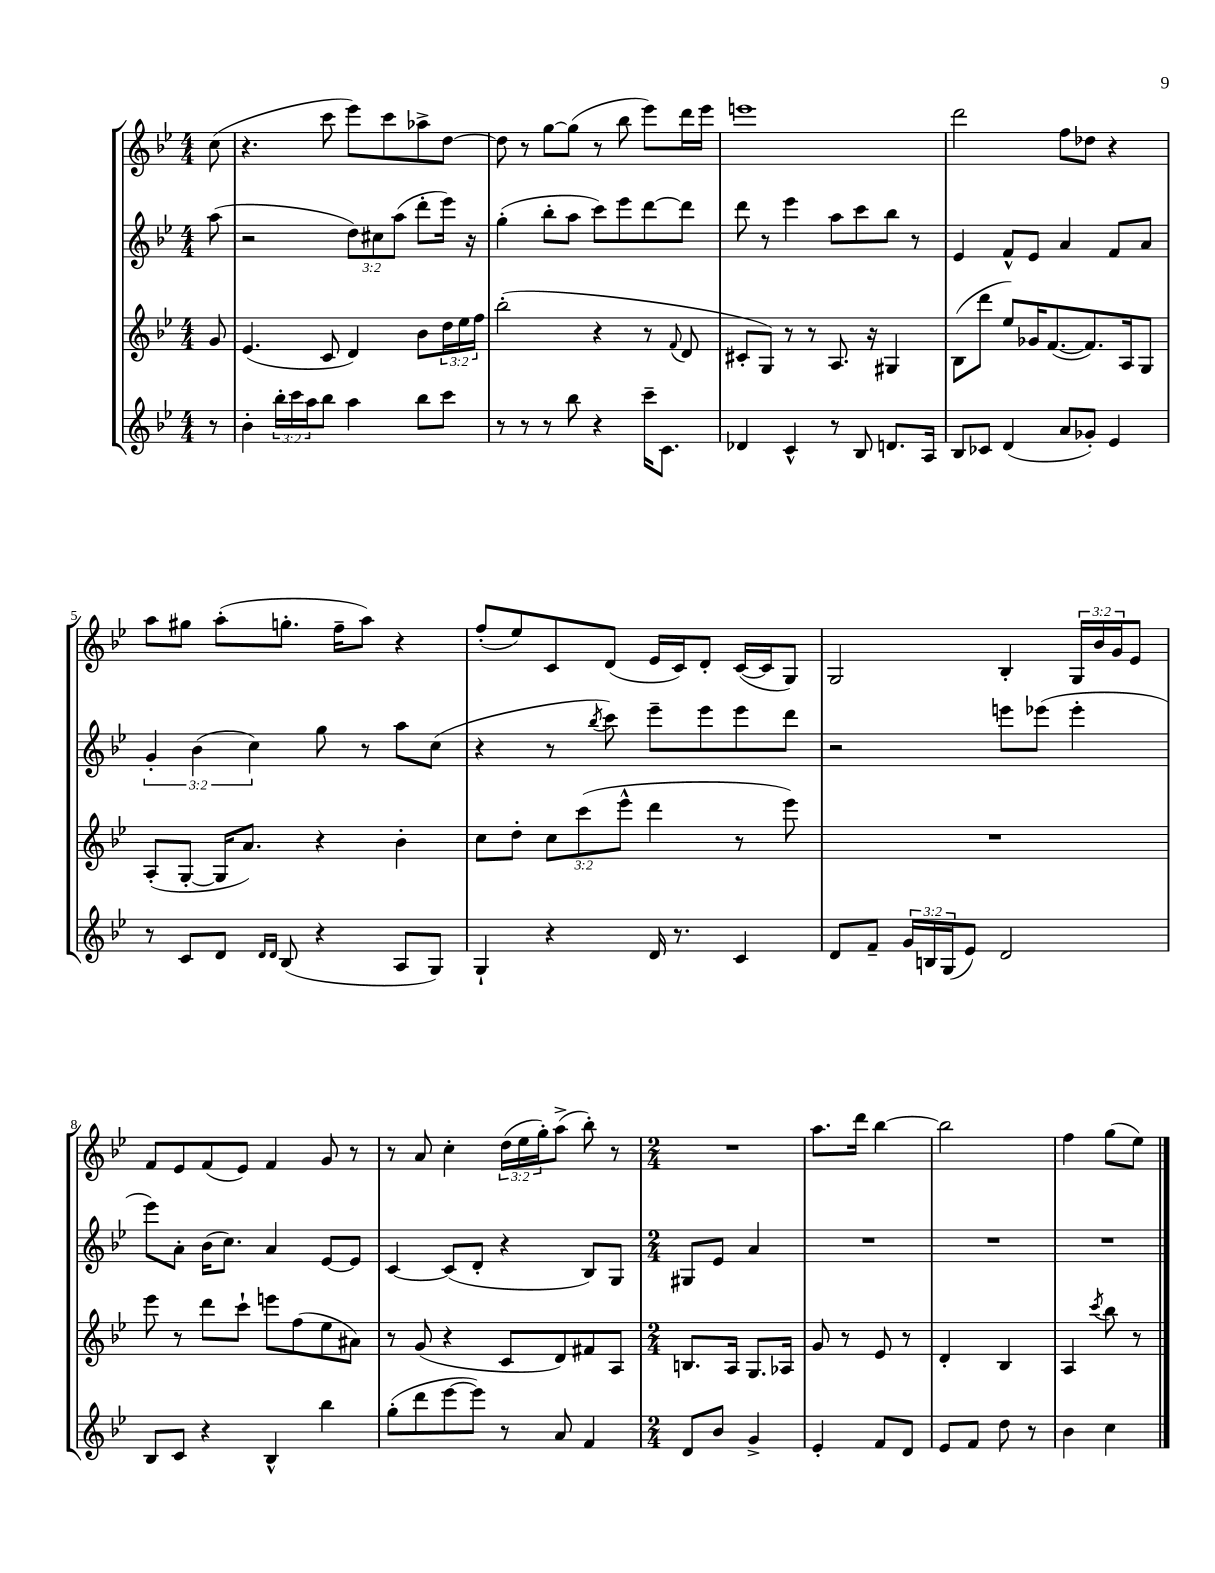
<<
\new StaffGroup <<
\new Staff = "s0" {
    \clef treble \key bes \major \numericTimeSignature \time 4/4 \override Staff.TupletNumber.text = #tuplet-number::calc-fraction-text \partial 8
    c''8( |
    r4. c'''8 ees'''8) c'''8 aes''8-> d''8~ |
    d''8 r8 g''8~ g''8( r8 bes''8 ees'''8) d'''16 ees'''16 |
    e'''1 |
    d'''2 f''8 des''8 r4 |
    a''8 gis''8 a''8-.( g''8.-. f''16-- a''8) r4 |
    f''8-.( ees''8) c'8 d'8( ees'16 c'16) d'8-. c'16~( c'16 g8) |
    g2 bes4-. \tuplet 3/2 { g16 bes'16 g'16 } ees'8 |
    f'8 ees'8 f'8( ees'8) f'4 g'8 r8 |
    r8 a'8 c''4-. \tuplet 3/2 { d''16( ees''16 g''16-.) } a''8->( bes''8-.) r8 |
    \numericTimeSignature \time 2/4 R2 |
    a''8. d'''16 bes''4~ |
    bes''2 |
    f''4 g''8( ees''8) \bar "|." |
}
\new Staff = "s1" {
    \clef treble \key bes \major \numericTimeSignature \time 4/4 \override Staff.TupletNumber.text = #tuplet-number::calc-fraction-text \partial 8
    a''8( |
    r2 \tuplet 3/2 { d''8) cis''8 a''8( } d'''8-. ees'''16) r16 |
    g''4-.( bes''8-. a''8 c'''8) ees'''8 d'''8~ d'''8 |
    d'''8 r8 ees'''4 a''8 c'''8 bes''8 r8 |
    ees'4 f'8-^ ees'8 a'4 f'8 a'8 |
    \tuplet 3/2 { g'4-. bes'4( c''4) } g''8 r8 a''8 c''8( |
    r4 r8 \acciaccatura { bes''8 } c'''8) ees'''8-- ees'''8 ees'''8 d'''8 |
    r2 e'''8 ees'''8( ees'''4-. |
    ees'''8) a'8-. bes'16( c''8.) a'4 ees'8~ ees'8 |
    c'4~ c'8( d'8-. r4 bes8) g8 |
    \numericTimeSignature \time 2/4 gis8 ees'8 a'4 |
    R2 |
    R2 |
    R2 \bar "|." |
}
\new Staff = "s2" {
    \clef treble \key bes \major \numericTimeSignature \time 4/4 \override Staff.TupletNumber.text = #tuplet-number::calc-fraction-text \partial 8
    g'8 |
    ees'4.( c'8 d'4) bes'8 \tuplet 3/2 { d''16 ees''16 f''16 } |
    bes''2-.( r4 r8 \appoggiatura { f'8 } d'8 |
    cis'8-. g8) r8 r8 a8. r16 gis4 |
    bes8( d'''8 ees''8) ges'16 f'8.~( f'8.) a16 g8 |
    a8-.( g8~-. g16 a'8.) r4 bes'4-. |
    c''8 d''8-. \tuplet 3/2 { c''8 c'''8( ees'''8-^ } d'''4 r8 ees'''8) |
    R1 |
    ees'''8 r8 d'''8 c'''8-! e'''8 f''8( ees''8 ais'8) |
    r8 g'8( r4 c'8 d'8) fis'8 a8 |
    \numericTimeSignature \time 2/4 b8. a16 g8. aes16 |
    g'8 r8 ees'8 r8 |
    d'4-. bes4 |
    a4 \acciaccatura { c'''8 } bes''8 r8 \bar "|." |
}
\new Staff = "s3" {
    \clef treble \key bes \major \numericTimeSignature \time 4/4 \override Staff.TupletNumber.text = #tuplet-number::calc-fraction-text \partial 8
    r8 |
    bes'4-. \tuplet 3/2 { bes''16-. c'''16 a''16 } bes''8 a''4 bes''8 c'''8 |
    r8 r8 r8 bes''8 r4 c'''16-- c'8. |
    des'4 c'4-^ r8 bes8 d'8. a16 |
    bes8 ces'8 d'4( a'8 ges'8-.) ees'4 |
    r8 c'8 d'8 \grace { d'16 d'16 } bes8( r4 a8 g8) |
    g4-! r4 d'16 r8. c'4 |
    d'8 f'8-- \tuplet 3/2 { g'16 b16 g16( } ees'8) d'2 |
    bes8 c'8 r4 bes4-^ bes''4 |
    g''8-.( d'''8 ees'''8~ ees'''8) r8 a'8 f'4 |
    \numericTimeSignature \time 2/4 d'8 bes'8 g'4-> |
    ees'4-. f'8 d'8 |
    ees'8 f'8 d''8 r8 |
    bes'4 c''4 \bar "|." |
}
>>
>>
